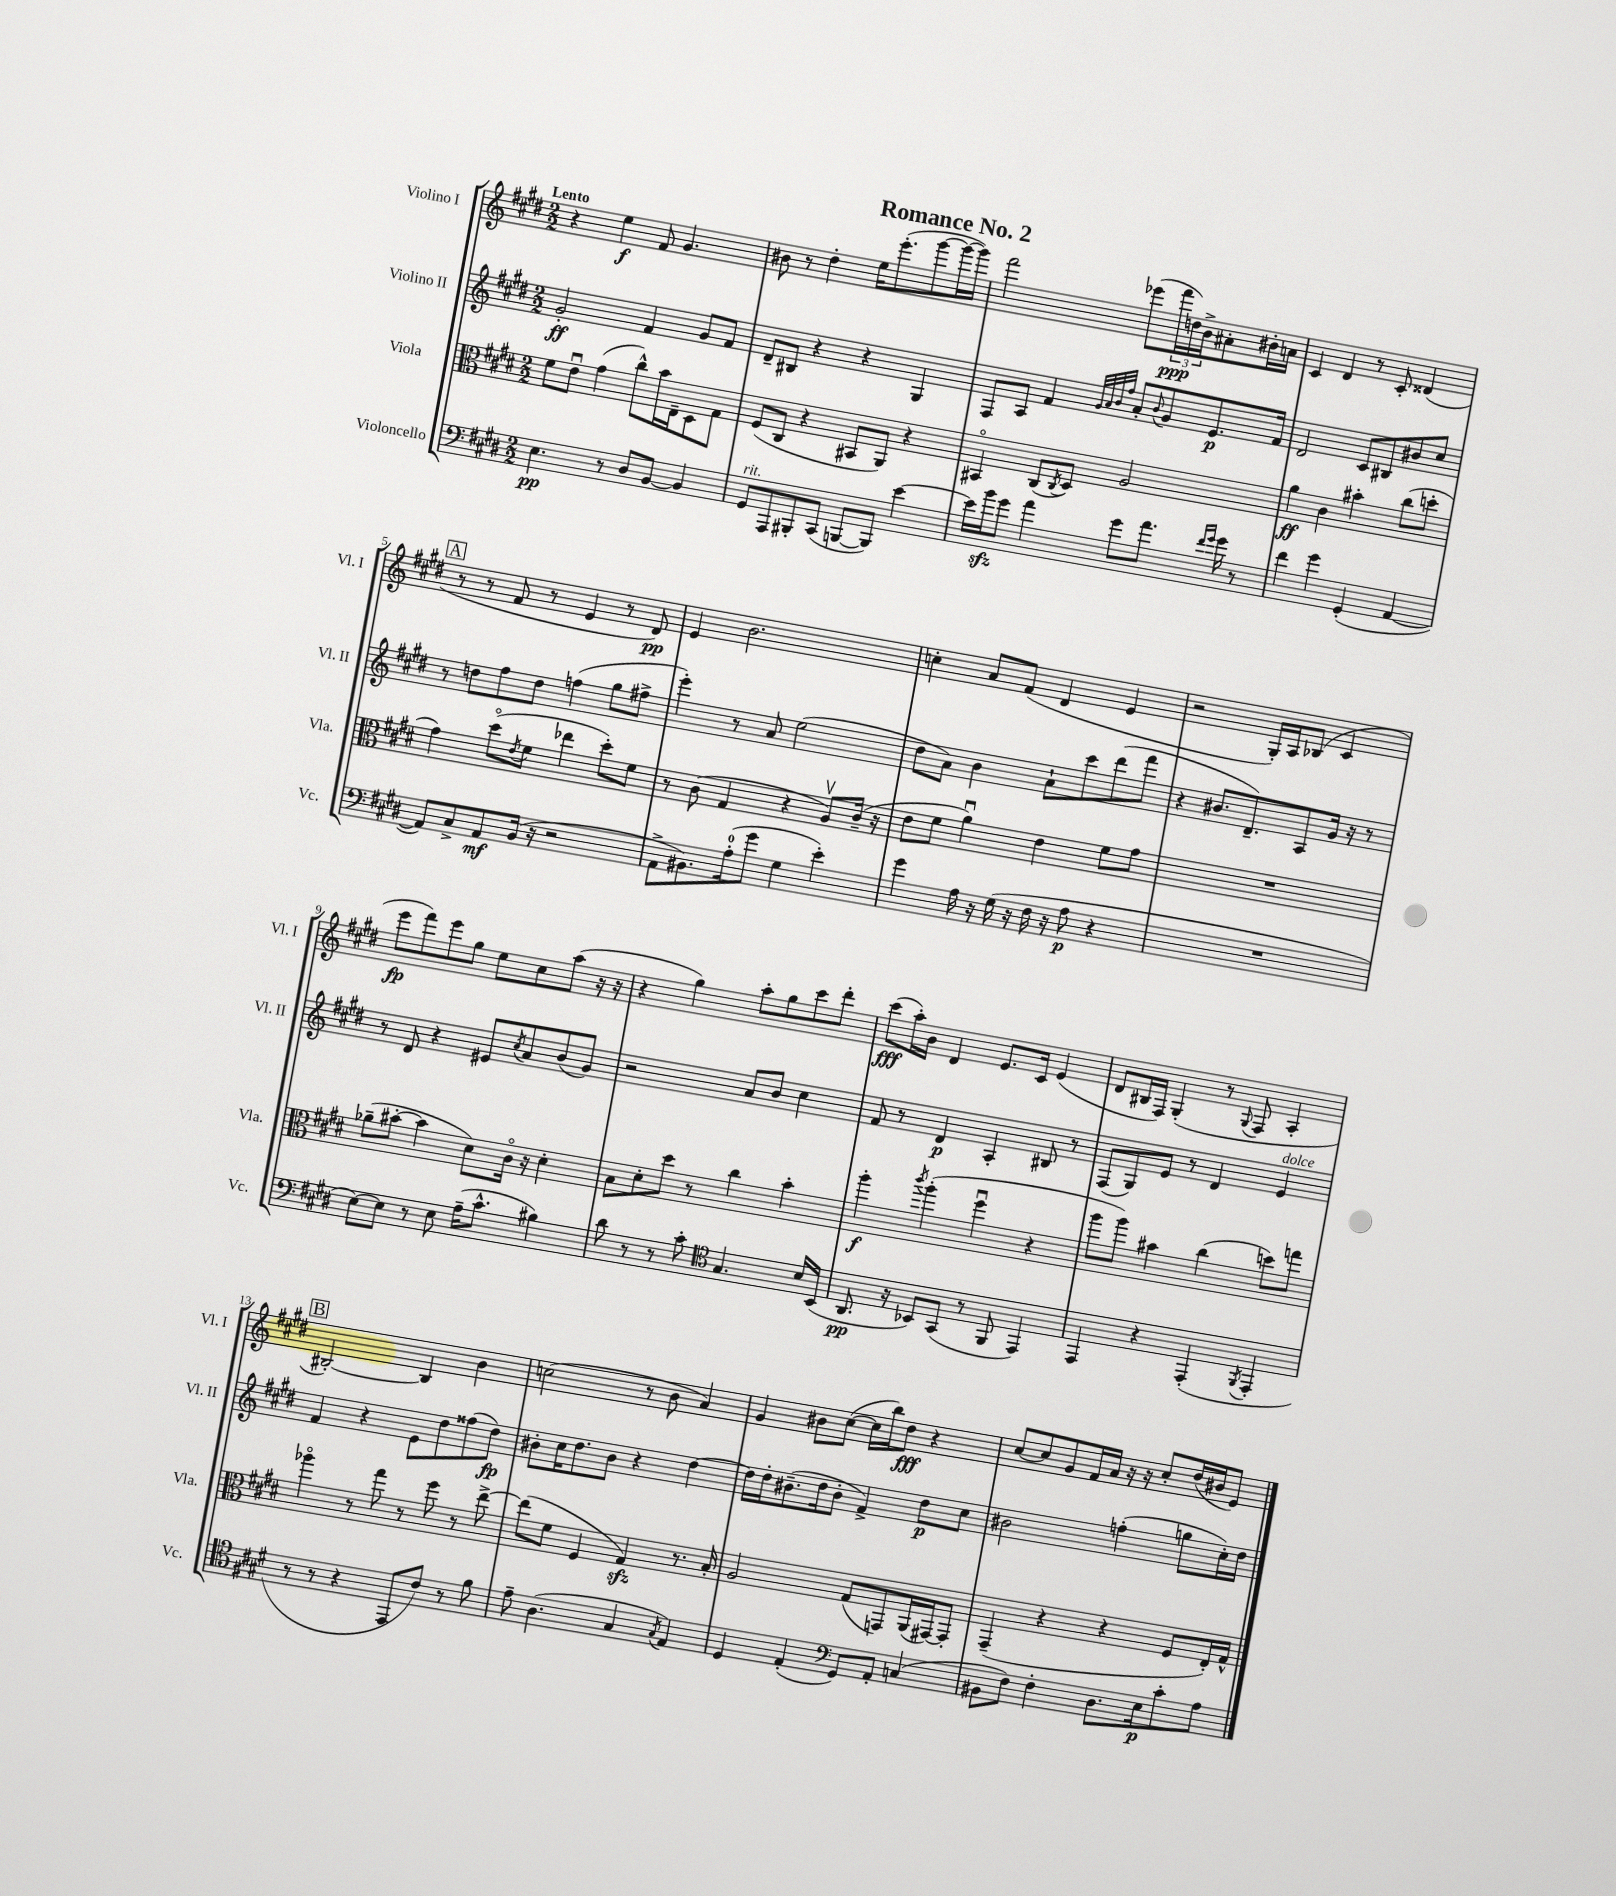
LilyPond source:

\header { title = "Romance No. 2" }
<<
\new StaffGroup <<
\new Staff = "s0" \with { instrumentName = "Violino I" shortInstrumentName = "Vl. I" } {
    \clef treble \key e \major \numericTimeSignature \time 2/2 \tempo "Lento"
    r4 e''4\f fis'8 gis'4. |
    bis'8 r8 dis''4-. e''16 e'''8.-.( gis'''8~ gis'''16~ gis'''16) |
    fis'''2 ees'''8( \tuplet 3/2 { fis'''16\ppp d''16) b'16-> } ais'8-. bis'16-. a'16 |
    cis'4 dis'4 r8 cis'8-. disis'4( |
    \mark \markup { \box "A" } r8 r8 fis'8 r8 e'4 r8 dis'8\pp) |
    e'4 b'2. |
    c''4-. a'8 fis'8( dis'4 e'4 |
    r2 gis16-.) a16 bes8( cis'4 |
    e'''8\fp fis'''8) e'''8 gis''8 e''8 cis''8 a''8( r16 r16 |
    r4 gis''4) a''8-. gis''8 cis'''8 dis'''8-. |
    cis'''8\fff( a''16-.) b'16 dis'4 e'8. cis'16 e'4( |
    dis'8 bis16 fis16) gis4-.( r8 \appoggiatura { gis8 } fis8 a4-. |
    \mark \markup { \box "B" } bis2~-.) bis4 b'4 |
    c''2( r8 b'8 a'4) |
    gis'4 bis'8 cis''8~( cis''16 b''16) dis''8\fff r4 |
    cis''8~ cis''8 gis'8 fis'16 a'16 r16 r16 cis''8-. dis''16( bis'16 e'8) \bar "|." |
}
\new Staff = "s1" \with { instrumentName = "Violino II" shortInstrumentName = "Vl. II" } {
    \clef treble \key e \major \numericTimeSignature \time 2/2
    gis'2-.\ff fis'4 gis'8 fis'8 |
    dis'8-- bis8 r4 r4 gis4 |
    fis8 a8 fis'4 \grace { gis'32 a'32 b'32 fis''32 } a'8-. \appoggiatura { b'8 } gis'8 e'8.\p fis'16 |
    dis'2 cis'8 bis8 bis'8 cis''8 |
    \mark \markup { \box "A" } r8 d''8 fis''8 d''8 f''4( gis''8 fis''8-> |
    e'''4-.) r8 a'8 e''2( |
    dis''8 a'8) b'4 a'8-! cis'''8 dis'''8( fis'''8 |
    r4 bis'8. dis'8.--) a8 gis'16 r16 r8 |
    r8 dis'8 r4 eis'8 \acciaccatura { cis''8 } a'8 b'8( gis'8) |
    r2 a'8 b'8 cis''4 |
    fis'8 r8 dis'4\p a4-. bis8 r8 |
    fis8( gis8) e'8 r8 dis'4 e'4^\markup { \italic "dolce" } |
    \mark \markup { \box "B" } fis'4 r4 e'8 dis''8 fisis''8( dis''8\fp) |
    bis'8-. cis''16 dis''8. bis'8 r4 dis''4~ |
    dis''16 dis''16-. bis'8.--( dis''16 bis'8-. fis'4->) dis''8\p cis''8 |
    bis'2 f''4-.( g''8 cis''16-.) dis''16 \bar "|." |
}
\new Staff = "s2" \with { instrumentName = "Viola" shortInstrumentName = "Vla." } {
    \clef alto \key e \major \numericTimeSignature \time 2/2
    fis'8 e'8\downbow gis'4( cis''8-^) b'16 e16-- dis8 gis8 |
    fis8( cis8 r4 bis,8 a,8) r4 |
    bis,4\flageolet cis8( \acciaccatura { cis8 } dis8) a2 |
    a'4\ff cis'4 bis'4-. cis''8( d''8-. |
    \mark \markup { \box "A" } gis'4) dis''8\flageolet( \acciaccatura { e'8 } fis'8 ees''4 dis''8-.) fis'8 |
    r8 cis'8( gis4 r4 a8\upbow) cis'16--( r16 |
    e'8 fis'8 a'4\downbow) e'4 fis'8 gis'8 |
    R1 |
    aes'8--( bis'8~-. bis'4 dis'8) cis'16\flageolet r16 dis'4-. |
    b8 dis'8-. dis''8 r8 cis''4 b'4-. |
    a''4-.\f \acciaccatura { cis'''8 } a''4-.( fis''4\downbow r4 |
    a''8 a''8) bis'4 cis''4( d''8) g''8 |
    \mark \markup { \box "B" } aes''4\flageolet r8 gis''8 r8 fis''8 r8 e''8~-> |
    e''8( fis'8 fis4 gis4\sfz) r8. b16-. |
    a2 gis8( g,8) a,16( gis,16~) gis,8-. |
    gis,4--( r4 r4 fis8 e16-.) gis16-^ \bar "|." |
}
\new Staff = "s3" \with { instrumentName = "Violoncello" shortInstrumentName = "Vc." } {
    \clef bass \key e \major \numericTimeSignature \time 2/2
    e4.\pp r8 dis8 b,8~ b,4 |
    gis,8^\markup { \italic "rit." } a,,8 bis,,8-. cis,8( b,,8~ b,,8) e'4~ |
    e'16 b'16\sfz gis'8 a'4 gis'8 a'8. \grace { fis'16 gis'16 } gis'16 r8 |
    fis'4 gis'4 gis,4-.( a,4~ |
    \mark \markup { \box "A" } a,8) cis8-> a,8\mf b,16( r16 r2 |
    a,8-> bis,8.) a16-0-.( gis'8 gis4 e'4-.) |
    gis'4 a16 r16 gis16( r16 fis16 r16 a8\p r4 |
    R1 |
    e8~) e8 r8 e8 a16--( cis'8.-^ bis4) |
    dis'8 r8 r8 cis'8-. \clef tenor gis4. b16 b,16( |
    a,8.\pp r16 bes,8) gis,8( r8 fis,8 e,4) |
    e,4 r4 e,4-.( \acciaccatura { fis,8 } e,4-. |
    \mark \markup { \box "B" } r8 r8 r4 e,8 cis'8) r8 fis'8 |
    e'8-- a4.( gis4 \acciaccatura { gis8 } e4) |
    dis4 e4-.( \clef bass gis,8) a,8-. c4( |
    bis,8 fis8) fis4-. dis8. e16\p cis'8-. a8 \bar "|." |
}
>>
>>
